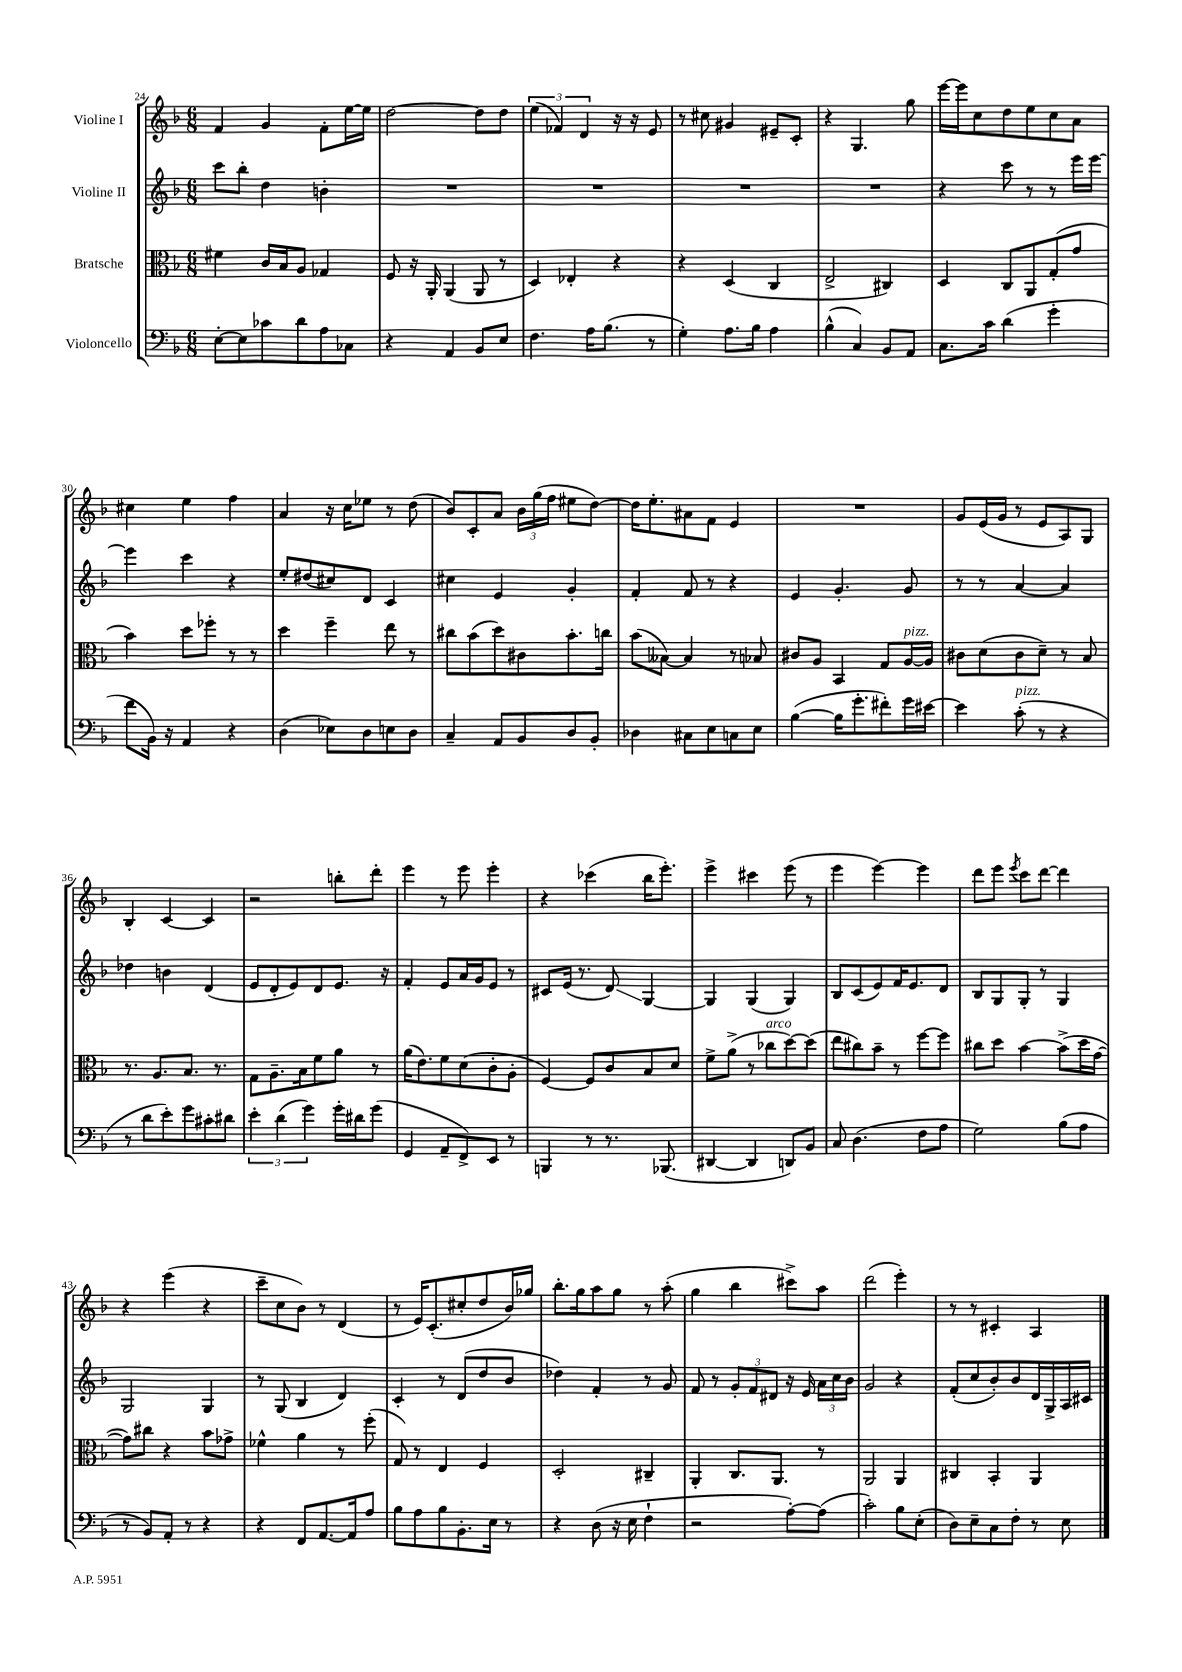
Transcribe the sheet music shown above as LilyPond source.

<<
\new StaffGroup <<
\new Staff = "s0" \with { instrumentName = "Violine I" } {
    \clef treble \key f \major \numericTimeSignature \time 6/8
    \autoBeamOff f'4 g'4 f'8[-. e''16~ e''16] |
    d''2~ d''8[ d''8] |
    \tuplet 3/2 { e''4( fes'4) d'4 } r16 r16 e'8 |
    r8 cis''8 gis'4 eis'8[-- c'8]-. |
    r4 g4. g''8 |
    e'''16[~ e'''16 c''8 d''8 e''8 c''8 a'8] |
    cis''4 e''4 f''4 |
    a'4 r16 c''16[ ees''8] r8 d''8( |
    bes'8[) c'8-. a'8] \tuplet 3/2 { bes'16[ g''16( f''16] } eis''8[ d''8]~) |
    d''16[ e''8.-. ais'8 f'8] e'4 |
    R2. |
    g'8[ e'16( g'16] r8 e'8[ a8) g8] |
    bes4-. c'4~ c'4 |
    r2 b''8[-. d'''8]-. |
    e'''4 r8 e'''8 e'''4-. |
    r4 ces'''4( bes''16[ e'''8.]-.) |
    e'''4-> cis'''4 e'''8( r8 |
    e'''4 e'''4~) e'''4 |
    d'''8[ e'''8] \acciaccatura { e'''8 } c'''8[ d'''8]~ d'''4 |
    r4 e'''4( r4 |
    c'''8[-- c''8 bes'8]) r8 d'4( |
    r8 e'16[) c'8.-.( cis''8-. d''8 bes'16) ges''16] |
    bes''8.[-. g''16 a''8 g''8] r8 a''8-.( |
    g''4 bes''4 cis'''8[->) a''8] |
    d'''2( e'''4-.) |
    r8 r8 cis'4-. a4 \bar "|." |
}
\new Staff = "s1" \with { instrumentName = "Violine II" } {
    \clef treble \key f \major \numericTimeSignature \time 6/8
    \autoBeamOff c'''8[ bes''8]-. d''4 b'4-. |
    R2. |
    R2. |
    R2. |
    R2. |
    r4 c'''8 r8 r8 e'''16[ e'''16]~ |
    e'''4 c'''4 r4 |
    e''8[-. dis''8( cis''8) d'8] c'4 |
    cis''4 e'4 g'4-. |
    f'4-. f'8 r8 r4 |
    e'4 g'4.-. g'8 |
    r8 r8 a'4~ a'4 |
    des''4 b'4 d'4( |
    e'8[ d'8-. e'8) d'8 e'8.] r16 |
    f'4-. e'8[ a'16 g'16 e'8] r8 |
    cis'8[ e'16]( r8. d'8\glissando) g4~ |
    g4 g4( g4) |
    bes8[ c'8( e'8) f'16 e'8. d'8] |
    bes8[ g8 g8]-. r8 g4 |
    g2 g4 |
    r8 g8( bes4 d'4) |
    c'4-. r8 d'8[( d''8 bes'8] |
    des''4) f'4-. r8 g'8 |
    f'8 r8 \tuplet 3/2 { g'8[-. f'8 dis'8] } r16 e'16 \tuplet 3/2 { a'16[ c''16 bes'16] } |
    g'2 r4 |
    f'8[-.( c''8 bes'8-.) bes'8 d'16 g16-> a16 cis'16] \bar "|." |
}
\new Staff = "s2" \with { instrumentName = "Bratsche" } {
    \clef alto \key f \major \numericTimeSignature \time 6/8
    \autoBeamOff fis'4 c'16[ bes16 a8] ges4 |
    f8 r16 a,16-. a,4( a,8 r8 |
    d4) ees4-. r4 |
    r4 d4( c4 |
    e2-> cis4) |
    d4 c8[ a,8 g8-.( g'8] |
    bes'4) d''8[ fes''8]-. r8 r8 |
    d''4 f''4-- e''8 r8 |
    cis''8[ bes'8( d''8) cis'8 bes'8.-. c''16] |
    bes'8[( beses8]~) beses4 r8 bes8 |
    cis'8[ a8] bes,4 g8[ a16~^\markup { \italic "pizz." } a16] |
    cis'8[ d'8( cis'8 d'8]--) r8 bes8 |
    r8. a8.[ bes8.] r8. |
    g8[ a8.-- bes16 f'8 a'8] r8 |
    a'16[( e'8.) f'8 d'8( c'8-. a8]-. |
    f4~) f8[ c'8 bes8 d'8] |
    f'8[-> a'8]->( r8 ces''8[^\markup { \italic "arco" } d''8~) d''8]( |
    e''8[ cis''8) bes'8]-- r8 f''8[~ f''8] |
    cis''8[ d''8] bes'4~ bes'8[->( d''16 g'16]~ |
    g'8[) cis''8] r4 bes'8[ ges'8]-> |
    fes'4-^ a'4 r8 f''8-.( |
    g8) r8 e4 f4 |
    d2-. cis4-- |
    a,4-. c8.[ a,8.] r8 |
    a,2 a,4 |
    cis4 bes,4-. a,4 \bar "|." |
}
\new Staff = "s3" \with { instrumentName = "Violoncello" } {
    \clef bass \key f \major \numericTimeSignature \time 6/8
    \autoBeamOff e8[~-. e8 ces'8 d'8 a8 ces8] |
    r4 a,4 bes,8[ e8] |
    f4. a16[ bes8.]( r8 |
    g4-.) a8.[ bes16] a4 |
    bes4-^( c4) bes,8[ a,8] |
    c8.[ c'16] d'4( g'4-. |
    f'8[ bes,16]) r16 a,4 r4 |
    d4( ees8[) d8 e8 d8] |
    c4-- a,8[ bes,8 d8 bes,8]-. |
    des4 cis8[ e8 c8 e8] |
    bes4~( bes16[ g'8.-. fis'8-.) g'16 eis'16]~ |
    eis'4 c'8-.^\markup { \italic "pizz." }( r8 r4 |
    r8 d'8[ e'8-.) g'8 cis'8-. dis'8] |
    \tuplet 3/2 { e'4-. d'4( g'4) } g'16[-. dis'16 g'8]( |
    g,4 a,8[-- f,8->) e,8] r8 |
    b,,4 r8 r8. bes,,8.( |
    dis,4~ dis,4 d,8[) bes,8] |
    c8 d4.( f8[ a8] |
    g2) bes8[( a8] |
    r8 bes,8[) a,8]-. r8 r4 |
    r4 f,8[ a,8.~ a,16 a8] |
    bes8[ a8 bes8 bes,8.-. e16] r8 |
    r4 d8( r16 e16 f4-! |
    r2 a8[~-.) a8]( |
    c'2-.) bes8[ e8]-.( |
    d8[) e8-- c8 f8]-. r8 e8 \bar "|." |
}
>>
>>
\layout { \context { \Score currentBarNumber = #24 } }
